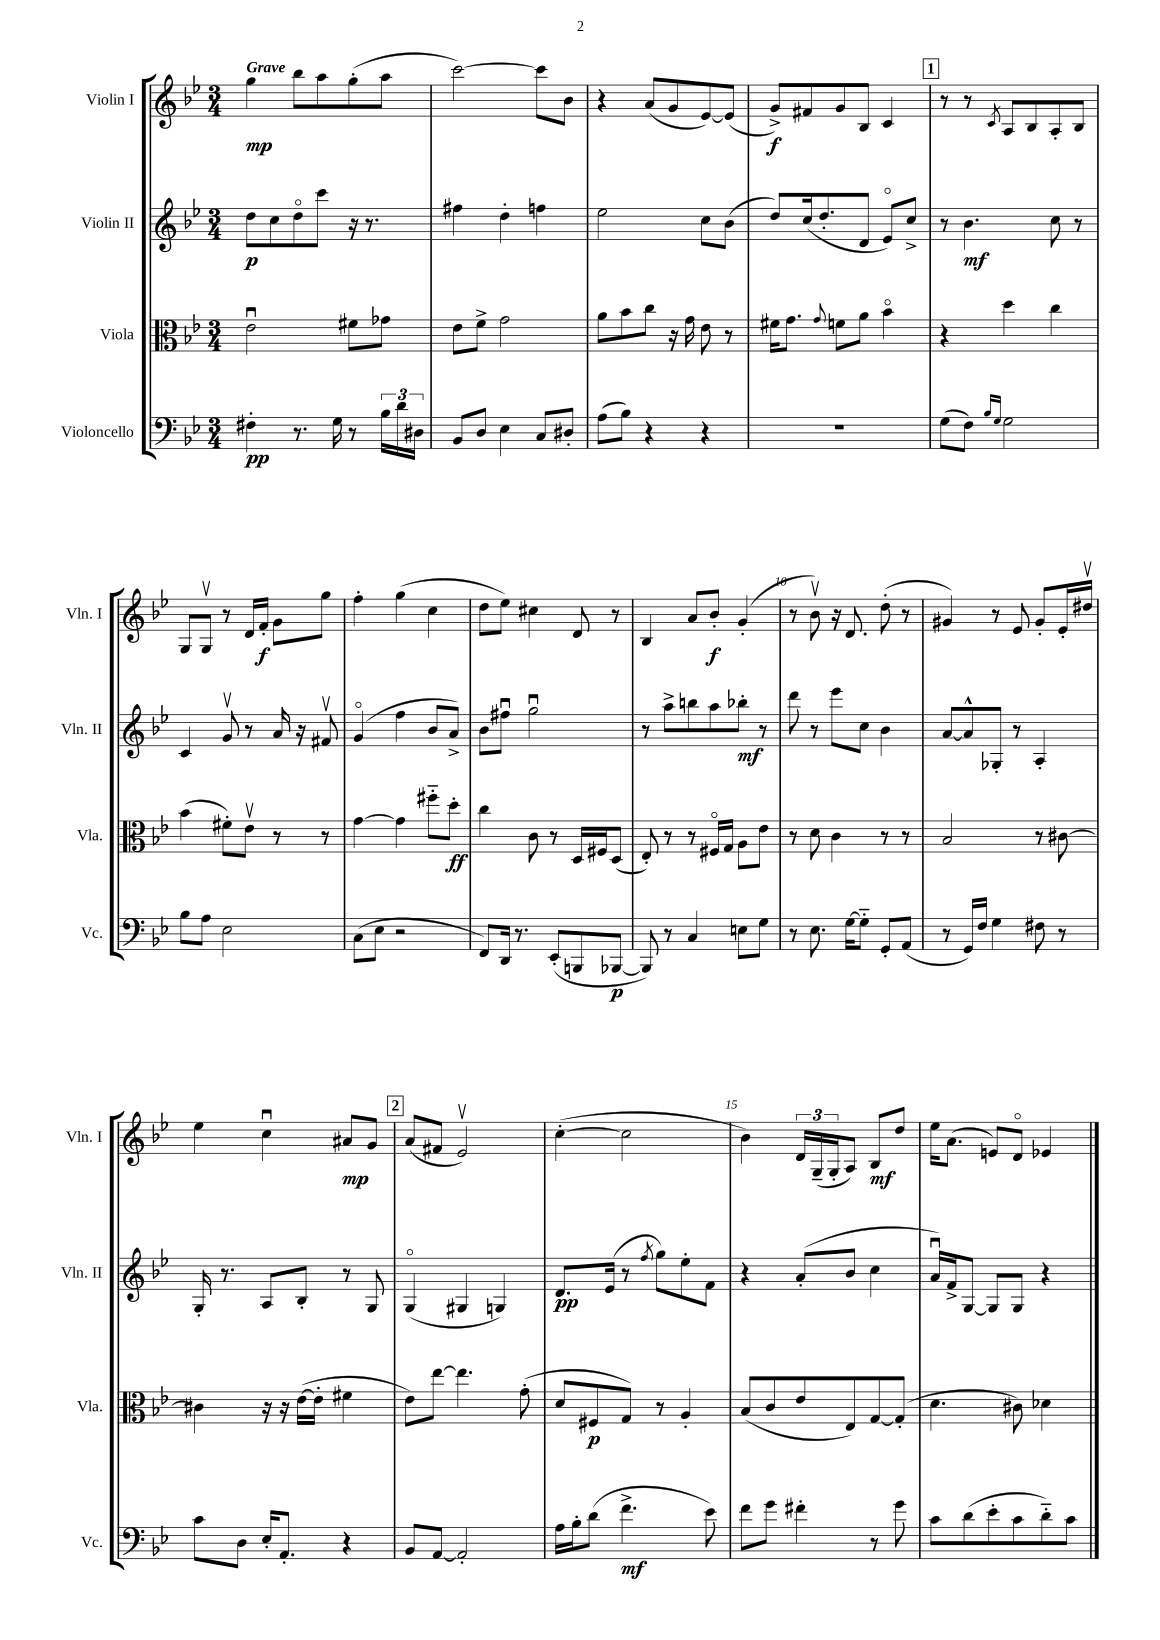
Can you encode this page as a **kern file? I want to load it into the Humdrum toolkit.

**kern	**dynam	**kern	**dynam	**kern	**dynam	**kern	**dynam
*part4	*part4	*part3	*part3	*part2	*part2	*part1	*part1
*staff4	*staff4	*staff3	*staff3	*staff2	*staff2	*staff1	*staff1
*I"Violoncello	*	*I"Viola	*	*I"Violin II	*	*I"Violin I	*
*I'Vc.	*	*I'Vla.	*	*I'Vln. II	*	*I'Vln. I	*
*clefF4	*	*clefC3	*	*clefG2	*	*clefG2	*
*k[b-e-]	*	*k[b-e-]	*	*k[b-e-]	*	*k[b-e-]	*
*M3/4	*	*M3/4	*	*M3/4	*	*M3/4	*
=1	=1	=1	=1	=1	=1	=1	=1
!	!	!	!	!	!	!LO:TX:a:B:t=Grave	!
4F#X'\	pp	2e-u\	.	8dd\L	p	4gg\	mp
.	.	.	.	8cc\	.	.	.
8.r	.	.	.	8dd\	.	8bb-\L	.
.	.	.	.	8ccc\J	.	8aa\	.
16G\	.	.	.	.	.	.	.
8r	.	8f#X\L	.	16r	.	(8gg'\	.
.	.	.	.	8.r	.	.	.
24B-\LL	.	8g-X\J	.	.	.	8aa\J	.
24d\	.	.	.	.	.	.	.
24D#X\JJ	.	.	.	.	.	.	.
=2	=2	=2	=2	=2	=2	=2	=2
8BB-/L	.	8e-\L	.	4ff#X\	.	[2ccc\)	.
8D/J	.	8f^\J	.	.	.	.	.
4E-\	.	2g\	.	4dd'\	.	.	.
8C/L	.	.	.	4ffn\	.	8ccc\L]	.
8D#X'/J	.	.	.	.	.	8b-\J	.
=3	=3	=3	=3	=3	=3	=3	=3
(8A\L	.	8a\L	.	2ee-\	.	4r	.
8B-\J)	.	8b-\	.	.	.	.	.
4r	.	8cc\J	.	.	.	(8a/L	.
.	.	16r	.	.	.	8g/	.
.	.	16g\	.	.	.	.	.
4r	.	8e-\	.	8cc\L	.	[8e-/)	.
.	.	8r	.	(8b-\J	.	(8e-/J]	.
=4	=4	=4	=4	=4	=4	=4	=4
2.r	.	16f#X\KL	.	8dd/L)	.	8g^/L)	f
.	.	8.g\J	.	.	.	.	.
.	.	.	.	(16cc/k	.	8f#X/	.
.	.	.	.	8.dd'/	.	.	.
.	.	8qqg/	.	.	.	.	.
.	.	8fn\L	.	.	.	8g/	.
.	.	8a\J	.	8d/J	.	8B-/J	.
.	.	4b-\	.	8e-/L)	.	4c/	.
.	.	.	.	8cc^/J	.	.	.
!!LO:REH:place=s1:t=1
=5	=5	=5	=5	=5	=5	=5	=5
(8G\L	.	4r	.	8r	.	8r	.
8F\J)	.	.	.	4.b-\	mf	8r	.
16qqB-/LL	.	.	.	.	.	.	.
16qqG/JJ	.	.	.	.	.	8qc/	.
2G\	.	4dd\	.	.	.	8A/L	.
.	.	.	.	.	.	8B-/	.
.	.	4cc\	.	8cc\	.	8A'/	.
.	.	.	.	8r	.	8B-/J	.
!!LO:LB:g=z
=6	=6	=6	=6	=6	=6	=6	=6
8B-\L	.	(4b-\	.	4c/	.	8G/L	.
8A\J	.	.	.	.	.	8Gv/J	.
2E-\	.	8f#X'\L)	.	8gv/	.	8r	.
.	.	8e-v\J	.	8r	.	16d/LL	.
.	.	.	.	.	.	16f'/JJ	f
.	.	8r	.	16a/	.	8g\L	.
.	.	.	.	16r	.	.	.
.	.	8r	.	8f#Xv/	.	8gg\J	.
=7	=7	=7	=7	=7	=7	=7	=7
(8C\L	.	[4g\	.	(4g/	.	4ff'\	.
8E-\J	.	.	.	.	.	.	.
2r	.	4g\]	.	4ff\	.	(4gg\	.
.	.	8ff#X\L	.	8b-/L	.	4cc\	.
.	.	8dd'\J	ff	8a^/J)	.	.	.
=8	=8	=8	=8	=8	=8	=8	=8
8FF/L)	.	4cc\	.	8b-\L	.	8dd\L	.
16DD/Jk	.	.	.	8ff#Xu\J	.	8ee-\J)	.
8.r	.	.	.	.	.	.	.
.	.	8c\	.	2ggu\	.	4cc#X\	.
(8EE-'/L	.	8r	.	.	.	.	.
8BBBn/	.	16D/LL	.	.	.	8d/	.
.	.	16F#X/J	.	.	.	.	.
[8BBB-X/J	p	(8D/J	.	.	.	8r	.
=9	=9	=9	=9	=9	=9	=9	=9
8BBB-/])	.	8E-'/)	.	8r	.	4B-/	.
8r	.	8r	.	8aa^\L	.	.	.
4C/	.	8r	.	8bbn\	.	8a/L	.
.	.	16F#X/LL	.	8aa\	.	8b-'/J	f
.	.	16G/JJ	.	.	.	.	.
8En\L	.	8A\L	.	8bb-X'\J	mf	(4g'/	.
8G\J	.	8e-\J	.	8r	.	.	.
=10	=10	=10	=10	=10	=10	=10	=10
8r	.	8r	.	8ddd\	.	8r	.
8.E-\	.	8d\	.	8r	.	8b-v\)	.
.	.	4c\	.	8eee-\L	.	16r	.
[16G\KL	.	.	.	.	.	8.d/	.
8G\J]	.	.	.	8cc\J	.	.	.
8GG'/L	.	8r	.	4b-\	.	(8dd'\	.
(8AA/J	.	8r	.	.	.	8r	.
=11	=11	=11	=11	=11	=11	=11	=11
8r	.	2B-/	.	[8a/L	.	4g#X/)	.
16GG/LL)	.	.	.	8a^^/]	.	.	.
16F/JJ	.	.	.	.	.	.	.
4G\	.	.	.	8G-X'/J	.	8r	.
.	.	.	.	8r	.	8e-/	.
8F#X\	.	8r	.	4A'/	.	8g#'/L	.
8r	.	[8c#X\	.	.	.	16e-'/L	.
.	.	.	.	.	.	16dd#Xv/JJ	.
!!LO:LB:g=z
=12	=12	=12	=12	=12	=12	=12	=12
8c\L	.	4c#X\]	.	16G'/	.	4ee-\	.
.	.	.	.	8.r	.	.	.
8D\J	.	.	.	.	.	.	.
16E-'/KL	.	16r	.	8A/L	.	4ccu\	.
8.AA'/J	.	16r	.	.	.	.	.
.	.	([16e-\LL	.	8B-'/J	.	.	.
.	.	16e-'\JJ]	.	.	.	.	.
4r	.	4f#X\	.	8r	.	8a#X/L	mp
.	.	.	.	8G/	.	8g/J	.
!!LO:REH:place=s1:t=2
=13	=13	=13	=13	=13	=13	=13	=13
8BB-/L	.	8e-\L)	.	(4G/	.	(8a/L	.
[8AA/J	.	[8ee-\J	.	.	.	8f#X/J	.
2AA'/]	.	4.ee-\]	.	4G#X/	.	2e-v/)	.
.	.	.	.	4Gn/)	.	.	.
.	.	(8g'\	.	.	.	.	.
=14	=14	=14	=14	=14	=14	=14	=14
16A\LL	.	8d/L	.	8.d/L	pp	([4cc'\	.
16B-'\J	.	.	.	.	.	.	.
(8d\J	.	8F#X/	p	.	.	.	.
.	.	.	.	(16e-/Jk	.	.	.
4.f^\	mf	8G/J)	.	8r	.	2cc\]	.
.	.	.	.	8qff/	.	.	.
.	.	8r	.	8gg\L)	.	.	.
.	.	4A'/	.	8ee-'\	.	.	.
8e-\)	.	.	.	8f\J	.	.	.
=15	=15	=15	=15	=15	=15	=15	=15
8f\L	.	(8B-/L	.	4r	.	4b-\)	.
8g\J	.	8c/	.	.	.	.	.
4f#X'\	.	8e-/	.	(8a'/L	.	24d/LL	.
.	.	.	.	.	.	(24G~/	.
.	.	.	.	.	.	24G'/J	.
.	.	8E-/)	.	8b-/J	.	8A/J)	.
8r	.	[8G/	.	4cc\	.	8B-/L	mf
8g\	.	(8G'/J]	.	.	.	8dd/J	.
=16	=16	=16	=16	=16	=16	=16	=16
8c\L	.	4.d\	.	16au/LL)	.	16ee-\KL	.
.	.	.	.	16f^/J	.	(8.a\J	.
(8d\	.	.	.	[8G/J	.	.	.
8e-'\	.	.	.	8G/L]	.	8en/L)	.
8c\	.	8c#X\)	.	8G/J	.	8d/J	.
8d\)	.	4d-X\	.	4r	.	4e-X/	.
8c\J	.	.	.	.	.	.	.
==	==	==	==	==	==	==	==
*-	*-	*-	*-	*-	*-	*-	*-
